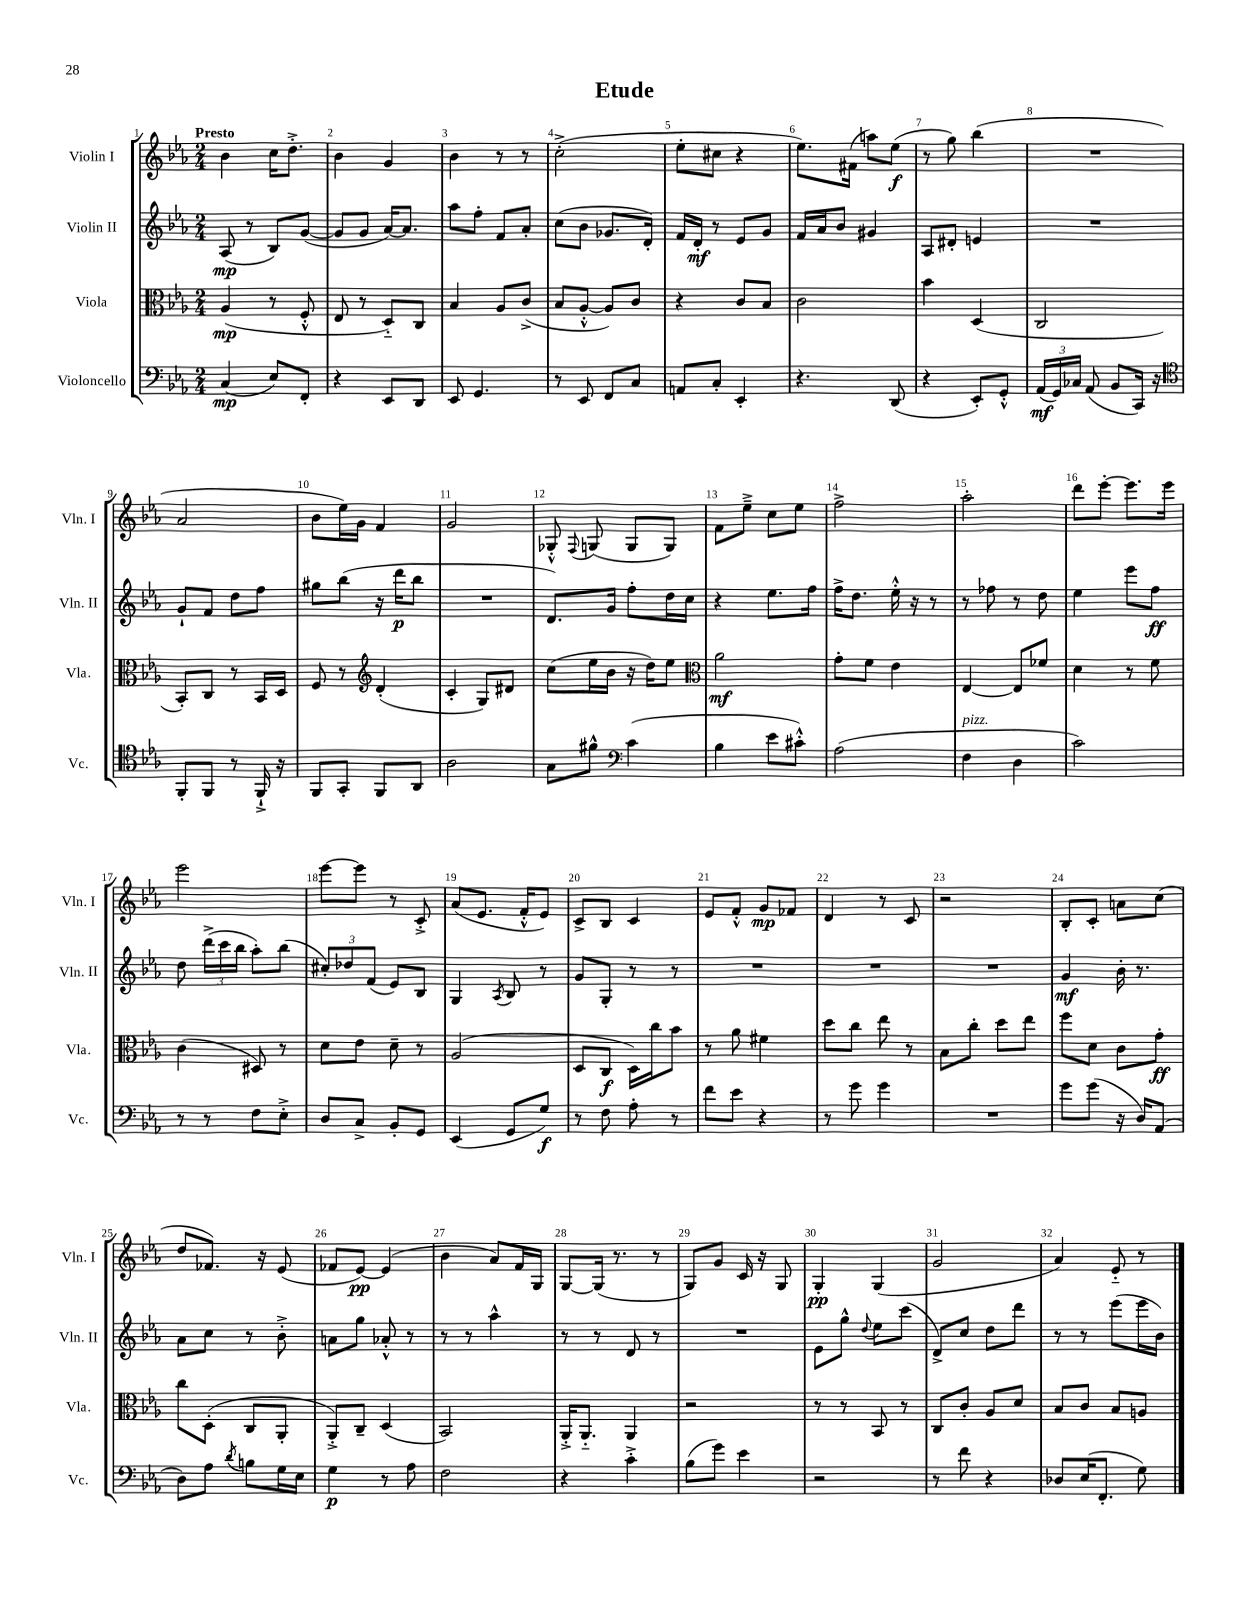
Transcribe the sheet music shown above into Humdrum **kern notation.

**kern	**kern	**kern	**kern
*staff4	*staff3	*staff2	*staff1
*clefF4	*clefC3	*clefG2	*clefG2
*k[b-e-a-]	*k[b-e-a-]	*k[b-e-a-]	*k[b-e-a-]
*M2/4	*M2/4	*M2/4	*M2/4
(4C/	(4A-/	(8A-/	4b-\
.	.	8r	.
8E-/L)	8r	8B-/L)	16cc\LK
.	.	.	8.dd'^\J
8FF'/J	8F'^^/	([8g/J	.
=	=	=	=
4r	8E-/	8g/]L	4b-\
.	8r	8g/J	.
8EE-/L	8D'~/L)	[16a-/LK)	4g/
.	.	8.a-/]J	.
8DD/J	8C/J	.	.
=	=	=	=
8EE-/	4B-/	8aa-\L	4b-\
4.GG/	.	8ff'\J	.
.	8A-/L	8f/L	8r
.	(8c^/J	8a-'/J	8r
=	=	=	=
8r	8B-/L	(8cc\L	(2cc'^\
8EE-/	[8A-'^^/J	8b-\J	.
8FF/L	8A-/]L)	8.g-/L	.
8C/J	8c/J	.	.
.	.	16d'/Jk)	.
=	=	=	=
8AA/L	4r	16f/LL	8ee-'\L
.	.	16d'/JJ	.
8C'/J	.	8r	8cc#\J
4EE-'/	8c/L	8e-/L	4r
.	8B-/J	8g/J	.
=	=	=	=
4.r	2c\	16f/LL	8.ee-\L)
.	.	16a-/J	.
.	.	8b-/J	.
.	.	.	(16f#\Jk
.	.	4g#/	8aa\L)
(8DD/	.	.	(8ee-\J
=	=	=	=
4r	4b-\	8A-/L	8r
.	.	8d#'/J	8gg\)
8EE-'/L)	(4D/	4e/	(4bb-\
8GG'^^/J	.	.	.
=	=	=	=
(24AA-/LL	2C/	2r	2r
24GG/)	.	.	.
24C-/JJ	.	.	.
(8AA-/	.	.	.
8BB-/L	.	.	.
16CC/Jk)	.	.	.
16r	.	.	.
=	=	=	=
*clefC4	*	*	*
8FF'/L	8BB-'/L)	8g`/L	2a-/
8FF/J	8C/J	8f/J	.
8r	8r	8dd\L	.
16FF`^/	16BB-/LL	8ff\J	.
16r	16D/JJ	.	.
=	=	=	=
8FF/L	8F/	8gg#\L	8b-\L
8GG'/J	8r	(8bb-\J	16ee-\L)
.	.	.	16g\JJ
*	*clefG2	*	*
8FF/L	(4d'/	16r	4f/
.	.	16ddd\LK	.
8AA-/J	.	8bb-\J	.
=	=	=	=
2A-\	4c'/	2r	2g/
.	8G/L)	.	.
.	8d#/J	.	.
=	=	=	=
8G\L	(8cc\L	8.d/L)	8G-'^^/
.	.	.	8qqF/
8f#^^\J	16ee-\L	.	(8G/
.	16b-\JJ	16g/Jk	.
*clefF4	*	*	*
(4c\	16r	8ff'\L	8G/L
.	16dd\LK)	.	.
.	8ee-\J	16dd\L	8G/J)
.	.	16cc\JJ	.
=	=	=	=
*	*clefC3	*	*
4B-\	2a-\	4r	8f\L
.	.	.	8ee-~^\J
8e-\L	.	8.ee-\L	8cc\L
8c#'^^\J)	.	.	8ee-\J
.	.	16ff\Jk	.
=	=	=	=
(2A-\	8g'\L	16ff^\LK	2ff^\
.	.	8.dd\J	.
.	8f\J	.	.
.	4e-\	16ee-'^^\	.
.	.	16r	.
.	.	8r	.
=	=	=	=
4F\	[4E-/	8r	2aa-'\
.	.	8ff-\	.
4D\	8E-/]L	8r	.
.	8f-/J	8dd\	.
=	=	=	=
2c\)	4d\	4ee-\	8ddd\L
.	.	.	[8eee-'\J
.	8r	8eee-\L	8.eee-\]L
.	8f\	8ff\J	.
.	.	.	16eee-\Jk
=	=	=	=
8r	(4c\	8dd\	2eee-\
8r	.	(24ddd^\LL	.
.	.	24ccc\	.
.	.	24bb-\JJ	.
8F\L	8D#/)	8aa-'\L)	.
8E-'^\J	8r	(8bb-\J	.
=	=	=	=
8D/L	8d\L	12cc#'/L)	[8eee-\L
.	.	12dd-/	.
8C^/J	8e-\J	.	8eee-\]J
.	.	(12f/J	.
8BB-'/L	8d~\	8e-/L)	8r
8GG/J	8r	8B-/J	8c'^/
=	=	=	=
(4EE-/	(2A-/	4G/	(8a-/L
.	.	.	8.e-/J
.	.	8qA-/	.
8GG/L	.	8B-/	.
.	.	.	16f'^^/LK
8G/J)	.	8r	8e-/J)
=	=	=	=
8r	8D/L	8g/L	8c^/L
8F\	8C/J	8G'/J	8B-/J
8A-'\	16D\LL)	8r	4c/
.	16cc\J	.	.
8r	8b-\J	8r	.
=	=	=	=
8f\L	8r	2r	8e-/L
8e-\J	8a-\	.	8f'^^/J
4r	4f#\	.	8g/L
.	.	.	8f-/J
=	=	=	=
8r	8dd\L	2r	4d/
8g\	8cc\J	.	.
4g\	8ee-\	.	8r
.	8r	.	8c/
=	=	=	=
2r	8B-\L	2r	2r
.	8cc'\J	.	.
.	8dd\L	.	.
.	8ee-\J	.	.
=	=	=	=
8g\L	8ff\L	4g/	8B-'/L
(8g\J	8d\J	.	8c'/J
16r	8c\L	16b-'\	8a\L
16D/LK)	.	8.r	.
(8AA-/J	8g'\J	.	(8cc\J
=	=	=	=
8D\L)	8cc\L	8a-\L	8dd/L
8A-\J	(8D'\J	8cc\J	8.f-/J)
8qd/	.	.	.
8B\L	8C/L	8r	.
.	.	.	16r
16G\L	8AA-'/J	8b-'^\	(8e-/
16E-\JJ	.	.	.
=	=	=	=
4G\	8AA-'^/L)	8a\L	8f-/L
.	8C~/J	8gg\J	[8e-/J)
8r	(4D/	8a-'^^/	(4e-/]
8A-\	.	8r	.
=	=	=	=
2F\	2BB-/)	8r	4b-\
.	.	8r	.
.	.	4aa-^^\	8a-/L)
.	.	.	16f/L
.	.	.	16G/JJ
=	=	=	=
4r	16AA-'^/LK	8r	[8G/L
.	8.AA-'~/J	.	.
.	.	8r	(16G/]Jk
.	.	.	8.r
4c'^\	4AA-/	8d/	.
.	.	8r	8r
=	=	=	=
(8B-\L	2r	2r	8G/L)
8g\J)	.	.	8g/J
4e-\	.	.	16c/
.	.	.	16r
.	.	.	8G/
=	=	=	=
2r	8r	8e-\L	4G'/
.	8r	8gg^^\J	.
.	.	8qqdd/	.
.	8BB-/	8ee-\L	(4G/
.	8r	(8ccc\J	.
=	=	=	=
8r	8C/L	8d^/L)	2g/
8f\	8c'/J	8cc/J	.
4r	8A-/L	8dd\L	.
.	8d/J	8ddd\J	.
=	=	=	=
8D-/L	8B-/L	8r	4a-/)
(16E-/K	8c/J	8r	.
8.FF'/J	.	.	.
.	8B-/L	(8eee-\L	8e-'~/
8G\)	8A/J	16eee-\L	8r
.	.	16b-\JJ)	.
==	==	==	==
*-	*-	*-	*-
